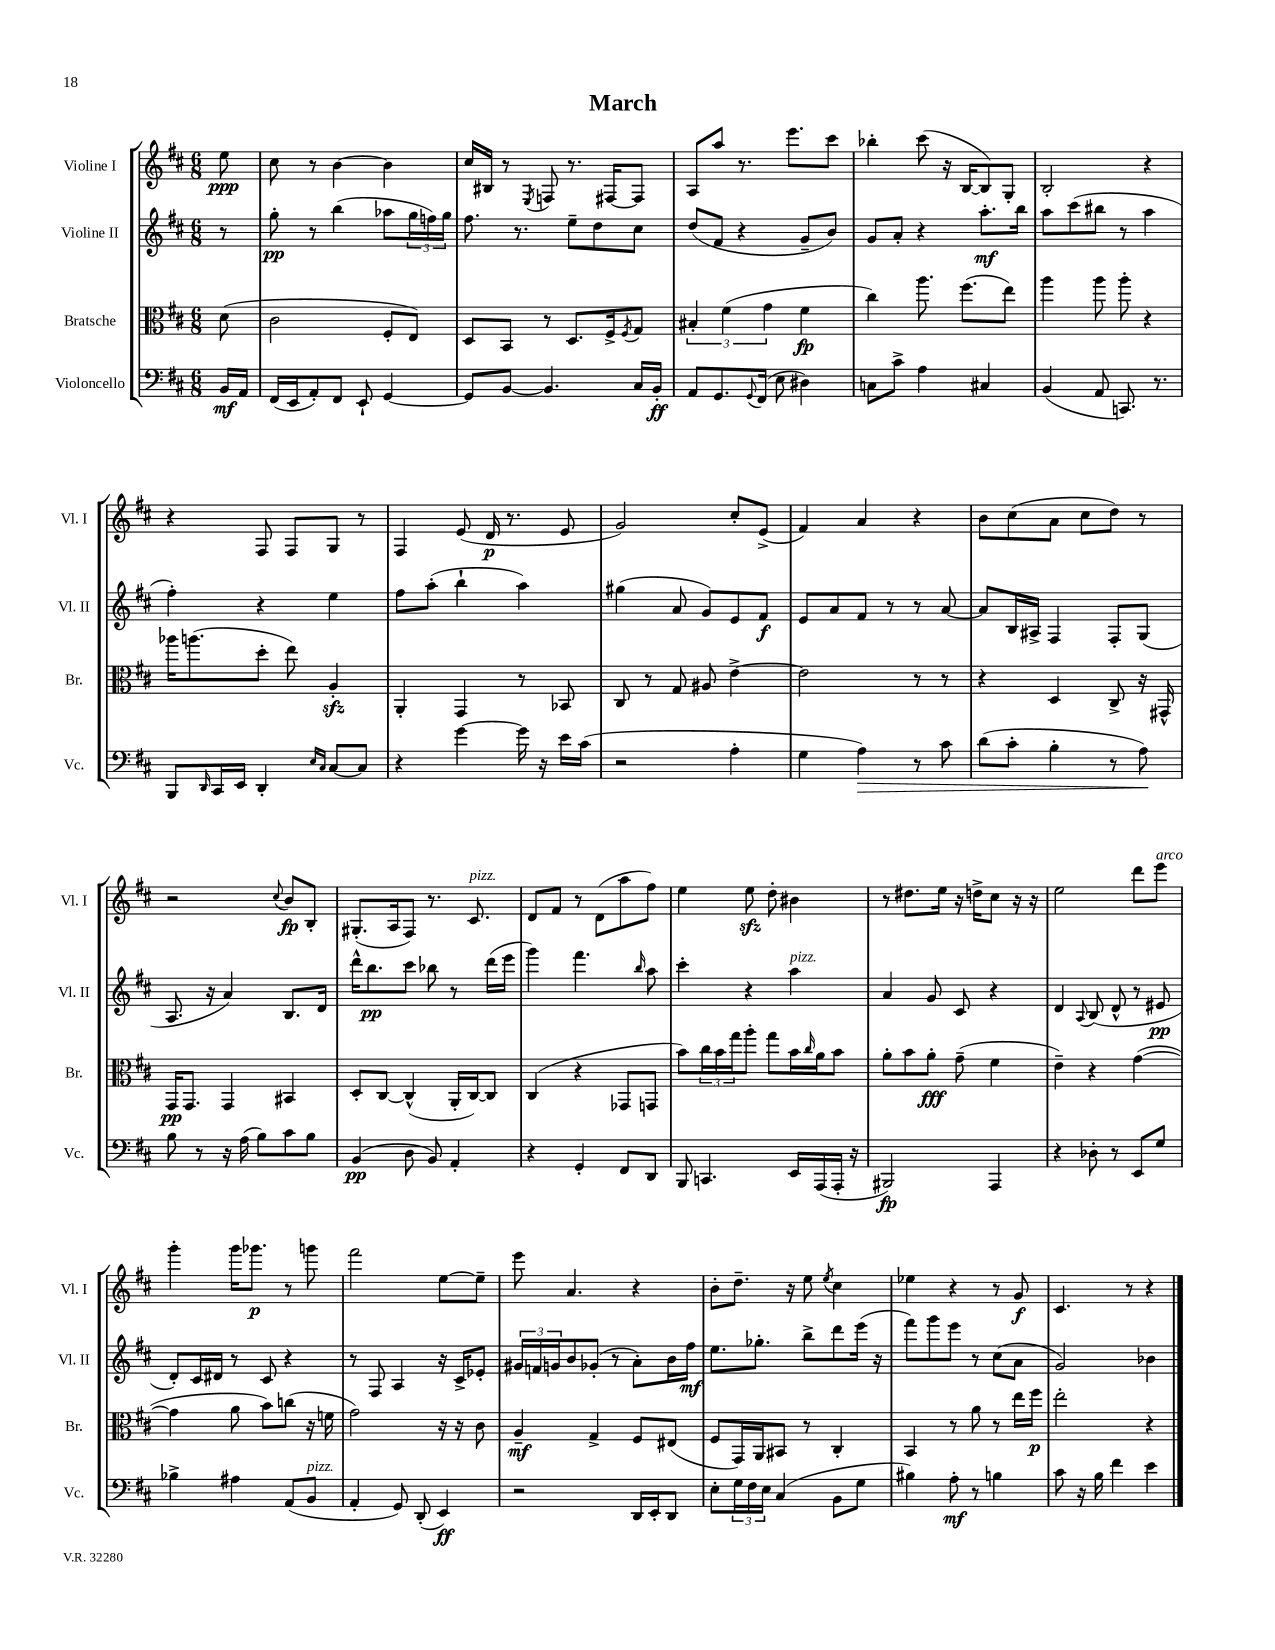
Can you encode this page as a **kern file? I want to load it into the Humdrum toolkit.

**kern	**dynam	**kern	**dynam	**kern	**dynam	**kern	**dynam
*part4	*part4	*part3	*part3	*part2	*part2	*part1	*part1
*staff4	*staff4	*staff3	*staff3	*staff2	*staff2	*staff1	*staff1
*I"Violoncello	*	*I"Bratsche	*	*I"Violine II	*	*I"Violine I	*
*I'Vc.	*	*I'Br.	*	*I'Vl. II	*	*I'Vl. I	*
*clefF4	*	*clefC3	*	*clefG2	*	*clefG2	*
*k[f#c#]	*	*k[f#c#]	*	*k[f#c#]	*	*k[f#c#]	*
*M6/8	*	*M6/8	*	*M6/8	*	*M6/8	*
=	=	=	=	=	=	=	=
16BB/LL	mf	(8d\	.	8r	.	8ee\	ppp
16AA/JJ	.	.	.	.	.	.	.
=1	=1	=1	=1	=1	=1	=1	=1
(16FF#/LL	.	2c#\	.	8gg'\	pp	8cc#\	.
16EE/J	.	.	.	.	.	.	.
8AA'/)	.	.	.	8r	.	8r	.
8FF#/J	.	.	.	(4bb\	.	[4b\	.
8EE`/	.	.	.	.	.	.	.
[4GG/	.	8F#'/L	.	8aa-X\L	.	4b\]	.
.	.	8E/J)	.	24gg\L	.	.	.
.	.	.	.	24ffn\)	.	.	.
.	.	.	.	24gg\JJ	.	.	.
=2	=2	=2	=2	=2	=2	=2	=2
8GG/L]	.	8D/L	.	8.ff#\	.	16cc#/LL	.
.	.	.	.	.	.	16B#X/JJ	.
[8BB/J	.	8BB/J	.	.	.	8r	.
.	.	.	.	8.r	.	.	.
.	.	.	.	.	.	8qE/	.
4.BB/]	.	8r	.	.	.	8Fn/	.
.	.	8.D/L	.	8ee~\L	.	8.r	.
.	.	.	.	8dd\	.	.	.
.	.	16F#^/k	.	.	.	[16F#X/KL	.
.	.	8qF#/	.	.	.	.	.
16C#/LL	.	8G/J	.	8cc#\J	.	8F#/J]	.
16BB'/JJ	ff	.	.	.	.	.	.
=3	=3	=3	=3	=3	=3	=3	=3
8AA/L	.	6B#X'/	.	(8dd/L	.	8A/L	.
8.GG/	.	.	.	8f#/J	.	8aa/J	.
.	.	(6f#\	.	.	.	.	.
.	.	.	.	4r	.	8.r	.
8qqGG/	.	.	.	.	.	.	.
(16FF#/Jk	.	.	.	.	.	.	.
.	.	6g\	.	.	.	.	.
8E\	.	.	.	.	.	.	.
.	.	.	.	.	.	8.eee\L	.
4D#X\)	.	4f#\	fp	8g~/L	.	.	.
.	.	.	.	8b/J)	.	8ccc#\J	.
=4	=4	=4	=4	=4	=4	=4	=4
8Cn\L	.	4cc#\)	.	8g/L	.	4bb-X'\	.
8c#^\J	.	.	.	8a'/J	.	.	.
4A\	.	8.aa\	.	4r	.	(8ccc#\	.
.	.	.	.	.	.	16r	.
.	.	(8.ff#\L	.	.	.	[16B/KL	.
4C#X/	.	.	.	8.aa'\L	mf	8B/])	.
.	.	8ee\J)	.	.	.	8G'/J	.
.	.	.	.	16bb\Jk	.	.	.
=5	=5	=5	=5	=5	=5	=5	=5
(4BB/	.	4aa\	.	8aa\L	.	2B'/	.
.	.	.	.	(8ccc#\	.	.	.
8AA/	.	8aa\	.	8bb#X\J	.	.	.
8.CCn/)	.	8aa'\	.	8r	.	.	.
.	.	4r	.	4aa\	.	4r	.
8.r	.	.	.	.	.	.	.
!!LO:LB:g=z
=6	=6	=6	=6	=6	=6	=6	=6
8BBB/L	.	16aa-X\KL	.	4ff#'\)	.	4r	.
.	.	(8.aan\	.	.	.	.	.
16qqDD/	.	.	.	.	.	.	.
16CC#/L	.	.	.	.	.	.	.
16EE/JJ	.	.	.	.	.	.	.
4DD'/	.	8dd'\J	.	4r	.	8F#/	.
.	.	8ee\)	.	.	.	8F#/L	.
16qqE/LL	.	.	.	.	.	.	.
16qqC#/JJ	.	.	.	.	.	.	.
[8C#/L	.	4Azz'/	.	4ee\	.	8G/J	.
8C#/J]	.	.	.	.	.	8r	.
=7	=7	=7	=7	=7	=7	=7	=7
4r	.	4AA'/	.	8ff#\L	.	4F#/	.
.	.	.	.	(8aa'\J	.	.	.
[4g\	.	4GG/	.	4bb`\	.	(8e/	.
.	.	.	.	.	.	16d/	p
.	.	.	.	.	.	8.r	.
16g\]	.	8r	.	4aa\)	.	.	.
16r	.	.	.	.	.	.	.
16e\LL	.	8BB-X/	.	.	.	8e/	.
(16c#\JJ	.	.	.	.	.	.	.
=8	=8	=8	=8	=8	=8	=8	=8
2r	.	8C#/	.	(4gg#X\	.	2g/)	.
.	.	8r	.	.	.	.	.
.	.	8G/	.	8a/	.	.	.
.	.	8A#X/	.	8g/L)	.	.	.
4A'\	.	[4e^\	.	8e/	.	8cc#'/L	.
.	.	.	.	8f#/J	f	(8e^/J	.
=9	=9	=9	=9	=9	=9	=9	=9
4G\	.	2e\]	.	8e/L	.	4f#/)	.
.	.	.	.	8a/	.	.	.
!	!LO:HP:b	!	!	!	!	!	!
4A\)	>	.	.	8f#/J	.	4a/	.
.	.	.	.	8r	.	.	.
8r	.	8r	.	8r	.	4r	.
8c#\	.	8r	.	[8a/	.	.	.
=10	=10	=10	=10	=10	=10	=10	=10
(8d\L	.	4r	.	8a/L]	.	8b\L	.
8c#'\J	.	.	.	16B/L	.	(8cc#\	.
.	.	.	.	16A#X^/JJ	.	.	.
4B'\	.	4D/	.	4F#/	.	8a\J	.
.	.	.	.	.	.	8cc#\L	.
8r	.	8C#^/	.	8F#'/L	.	8dd\J)	.
8A\)	.	16r	.	(8G/J	.	8r	.
.	.	16GG#X^^/	.	.	.	.	.
.	]	.	.	.	.	.	.
!!LO:LB:g=z
=11	=11	=11	=11	=11	=11	=11	=11
8B\	.	16GG/KL	pp	8.A/	.	2r	.
.	.	8.GG/J	.	.	.	.	.
8r	.	.	.	.	.	.	.
.	.	.	.	16r	.	.	.
16r	.	4GG/	.	4a/)	.	.	.
(16A\	.	.	.	.	.	.	.
8B\L)	.	.	.	.	.	.	.
.	.	.	.	.	.	8qqcc#/	.
8c#\	.	4BB#X/	.	8.B/L	.	8b/L	fp
8B\J	.	.	.	.	.	8B'/J	.
.	.	.	.	16d/Jk	.	.	.
=12	=12	=12	=12	=12	=12	=12	=12
(4BB/	pp	8D'/L	.	16ddd^^\KL	.	(8.G#X'/L	.
.	.	.	.	8.bb\	pp	.	.
.	.	[8C#/J	.	.	.	.	.
.	.	.	.	.	.	16A/k	.
8D\	.	(4C#^^/]	.	8ccc#\J	.	8F#/J)	.
8BB/)	.	.	.	8bb-X\	.	8.r	.
4AA'/	.	16AA'/LL	.	8r	.	.	.
!	!	!	!	!	!	!LO:TX:a:i:t=pizz.	!
.	.	[16C#/J)	.	.	.	8.c#/	.
.	.	8C#/J]	.	(16ddd\LL	.	.	.
.	.	.	.	16eee\JJ	.	.	.
=13	=13	=13	=13	=13	=13	=13	=13
4r	.	(4C#/	.	4ggg\)	.	8d/L	.
.	.	.	.	.	.	8f#/J	.
4GG'/	.	4r	.	4.fff#\	.	8r	.
.	.	.	.	.	.	(8d\L	.
8FF#/L	.	8GG-X/L	.	.	.	8aa\	.
.	.	.	.	16qqbb/	.	.	.
8DD/J	.	8GGn/J	.	8aa\	.	8ff#\J)	.
=14	=14	=14	=14	=14	=14	=14	=14
8BBB/	.	8b\L)	.	4ccc#'\	.	4ee\	.
4.CCn/	.	24cc#\L	.	.	.	.	.
.	.	24b\	.	.	.	.	.
.	.	24gg\J	.	.	.	.	.
.	.	8aa'\J	.	4r	.	8eezz\	.
.	.	8gg\L	.	.	.	8dd'\	.
!	!	!	!	!LO:TX:a:i:t=pizz.	!	!	!
16EE/LL	.	16b\L	.	4aa\	.	4b#X\	.
.	.	16qqcc#/	.	.	.	.	.
(16AAA/	.	16a\J	.	.	.	.	.
16AAA'/JJ	.	8b\J	.	.	.	.	.
16r	.	.	.	.	.	.	.
=15	=15	=15	=15	=15	=15	=15	=15
2BBB#X/)	fp	8a'\L	.	4a/	.	8r	.
.	.	8b\	.	.	.	8.dd#X\L	.
.	.	8a'\J	fff	8g/	.	.	.
.	.	.	.	.	.	16ee\Jk	.
.	.	(8g~\	.	8c#/	.	16r	.
.	.	.	.	.	.	16ddn^\KL	.
4AAA/	.	4f#\	.	4r	.	8cc#\J	.
.	.	.	.	.	.	16r	.
.	.	.	.	.	.	16r	.
=16	=16	=16	=16	=16	=16	=16	=16
4r	.	4e~\)	.	4d/	.	2ee\	.
.	.	.	.	8qqA/	.	.	.
8D-X'\	.	4r	.	(8B/	.	.	.
8r	.	.	.	8d^^/	.	.	.
8EE/L	.	([4g\	.	8r	.	8ddd\L	.
!	!	!	!	!	!	!LO:TX:a:i:t=arco	!
8G/J	.	.	.	8e#X/	pp	8eee\J	.
!!LO:LB:g=z
=17	=17	=17	=17	=17	=17	=17	=17
4B-X^\	.	4g\]	.	8d'/L)	.	4ggg'\	.
.	.	.	.	16c#/L	.	.	.
.	.	.	.	16d#X/JJ	.	.	.
4A#X\	.	8a\	.	8r	.	16ggg\KL	.
.	.	.	.	.	.	8.ggg-X\J	p
.	.	8b\L)	.	8c#/	.	.	.
(8AA/L	.	(8ccn\J	.	4r	.	8r	.
!LO:TX:a:i:t=pizz.	!	!	!	!	!	!	!
8BB/J	.	16r	.	.	.	8gggn\	.
.	.	16fn\	.	.	.	.	.
=18	=18	=18	=18	=18	=18	=18	=18
4AA'/	.	2g\)	.	8r	.	2fff#\	.
.	.	.	.	8F#/	.	.	.
8GG/)	.	.	.	4A/	.	.	.
(8DD'/	.	.	.	.	.	.	.
4EE/)	ff	16r	.	16r	.	[8ee\L	.
.	.	16r	.	16c#^/KL	.	.	.
.	.	8c#\	.	8e-X'/J	.	8ee~\J]	.
=19	=19	=19	=19	=19	=19	=19	=19
2r	.	4A~/	mf	24g#X/LL	.	8eee\	.
.	.	.	.	24fn/	.	.	.
.	.	.	.	24gn/J	.	.	.
.	.	.	.	8b/	.	4.a/	.
.	.	4G^/	.	(8g-X'/J	.	.	.
.	.	.	.	8r	.	.	.
16DD/LL	.	8F#/L	.	8a'\L)	.	4r	.
16EE'/J	.	.	.	.	.	.	.
8DD/J	.	(8E#X/J	.	16b\L	.	.	.
.	.	.	.	16ff#\JJ	mf	.	.
=20	=20	=20	=20	=20	=20	=20	=20
8E'\L	.	8F#/L	.	8.ee\L	.	8b'\L	.
24G\L	.	16GG/L)	.	.	.	8.dd~\J	.
24F#\	.	.	.	.	.	.	.
.	.	16AA/J	.	8.gg-X'\J	.	.	.
24E\JJ	.	.	.	.	.	.	.
(4C#/	.	8BB#X/J	.	.	.	.	.
.	.	.	.	.	.	16r	.
.	.	8r	.	8bb^\L	.	8ee\	.
.	.	.	.	.	.	8qee/	.
8BB\L	.	4C#'/	.	8ddd\	.	4cc#\	.
8G\J	.	.	.	(16eee\Jk	.	.	.
.	.	.	.	16r	.	.	.
=21	=21	=21	=21	=21	=21	=21	=21
4B#X\)	.	4BB/	.	8fff#\L)	.	4ee-X\	.
.	.	.	.	8ggg\	.	.	.
8A'\	mf	8r	.	8eee\J	.	4r	.
8r	.	8a\	.	8r	.	.	.
4Bn\	.	8r	.	(8cc#\L	.	8r	.
.	.	16ee\LL	.	8a\J	.	8g/	f
.	.	16ff#\JJ	p	.	.	.	.
=22	=22	=22	=22	=22	=22	=22	=22
8c#\	.	2ee'\	.	2g/)	.	4.c#/	.
16r	.	.	.	.	.	.	.
16B\	.	.	.	.	.	.	.
4f#\	.	.	.	.	.	.	.
.	.	.	.	.	.	8r	.
4e\	.	4r	.	4b-X\	.	4r	.
==	==	==	==	==	==	==	==
*-	*-	*-	*-	*-	*-	*-	*-
